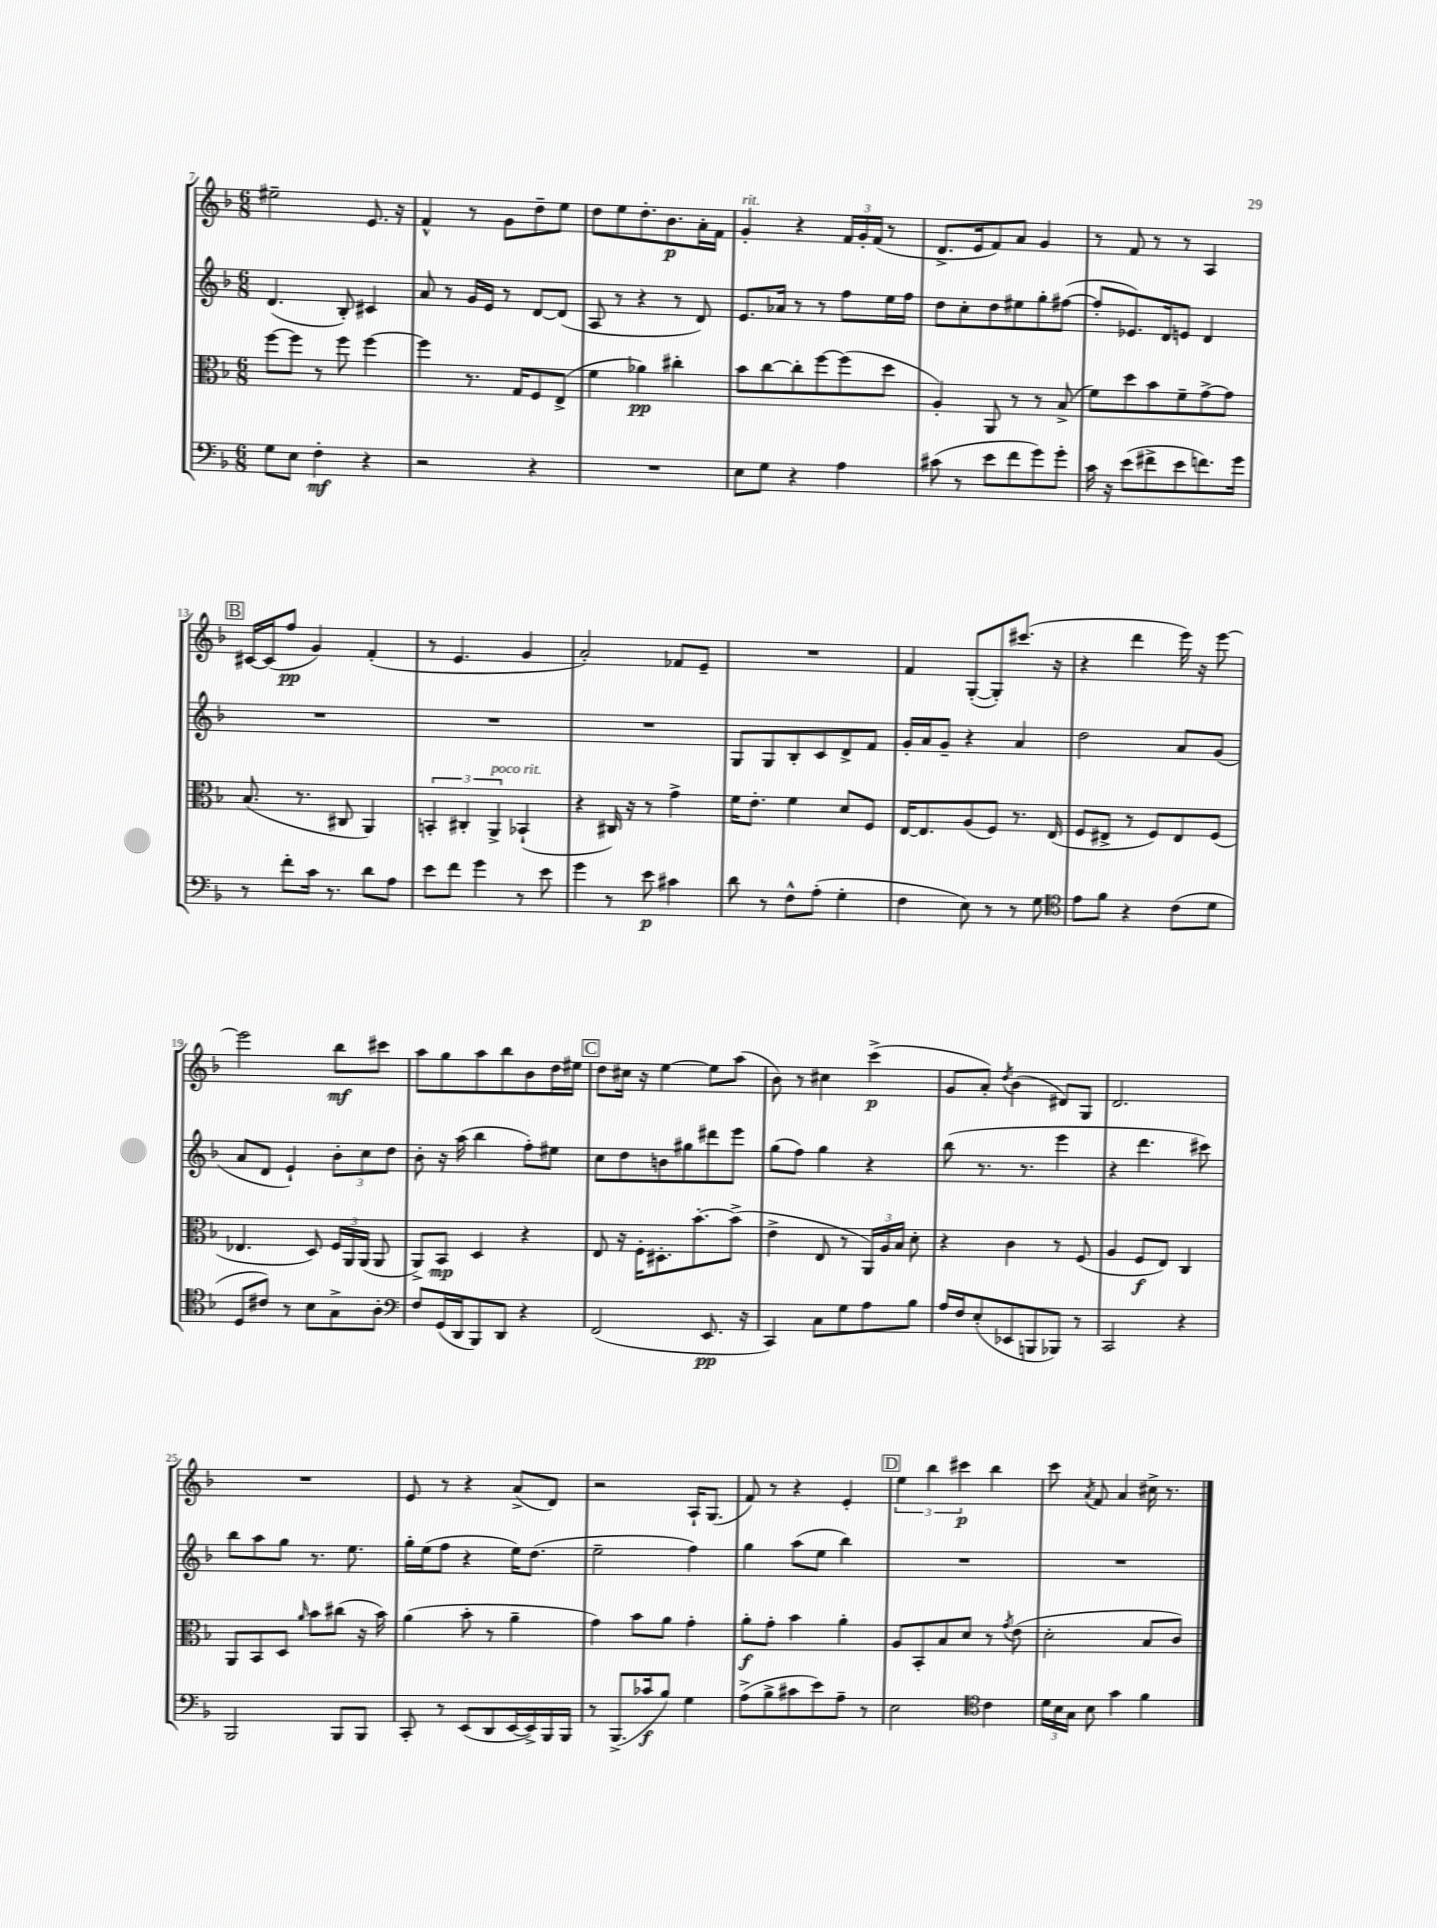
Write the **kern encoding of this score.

**kern	**dynam	**kern	**dynam	**kern	**kern	**dynam
*part4	*part4	*part3	*part3	*part2	*part1	*part1
*staff4	*staff4	*staff3	*staff3	*staff2	*staff1	*staff1
*clefF4	*	*clefC3	*	*clefG2	*clefG2	*
*k[b-]	*	*k[b-]	*	*k[b-]	*k[b-]	*
*M6/8	*	*M6/8	*	*M6/8	*M6/8	*
=7	=7	=7	=7	=7	=7	=7
8G\L	.	[8ff\L	.	(4.d/	2ee#X~\	.
8E\J	.	8ff\J]	.	.	.	.
4F'\	mf	8r	.	.	.	.
.	.	8ff\	.	8B-'/)	.	.
4r	.	[4ff\	.	4c#X/	8.e/	.
.	.	.	.	.	16r	.
=8	=8	=8	=8	=8	=8	=8
2r	.	4ff\]	.	8a/	4f^^/	.
.	.	.	.	8r	.	.
.	.	8.r	.	16g/LL	8r	.
.	.	.	.	16e/JJ	.	.
.	.	.	.	8r	8g\L	.
.	.	16G/KL	.	.	.	.
4r	.	8F/	.	[8d/L	8dd~\	.
.	.	(8E^/J	.	(8d/J]	8ee\J	.
=9	=9	=9	=9	=9	=9	=9
2.r	.	4f\	.	8A/	8dd\L	.
.	.	.	.	8r	8ee\	.
.	.	4a-X\)	pp	4r	8.dd'\	.
.	.	.	.	.	8.b-\	p
.	.	4cc#X'\	.	8r	.	.
.	.	.	.	8d/)	16a'\L	.
.	.	.	.	.	16f\JJ	.
=10	=10	=10	=10	=10	=10	=10
!	!	!	!	!	!LO:TX:a:i:t=rit.	!
8E\L	.	8b-\L	.	8.e/L	4g'/	.
8G\J	.	[8cc\	.	.	.	.
.	.	.	.	16a-X/Jk	.	.
4r	.	8cc'\]	.	8r	4r	.
.	.	[8ff\	.	8r	.	.
4A\	.	(8ff\]	.	8ff\L	24f/LL	.
.	.	.	.	.	24g'/	.
.	.	.	.	.	(24f/JJ	.
.	.	8dd\J	.	16ee\L	8r	.
.	.	.	.	16ff\JJ	.	.
=11	=11	=11	=11	=11	=11	=11
(8c#X\	.	4A'/)	.	8dd\L	8.d^/L	.
8r	.	.	.	8cc'\	.	.
.	.	.	.	.	16e/k	.
8e\L	.	8AA/	.	8dd\	8f/)	.
8f\	.	8r	.	8ee#X\	8a/J	.
8g\)	.	8r	.	8gg'\	4g/	.
8g'\J	.	(8B-^/	.	([8ff#X\J	.	.
=12	=12	=12	=12	=12	=12	=12
16c\	.	8f\L)	.	8ff#'/L]	8r	.
16r	.	.	.	.	.	.
(8e\L	.	8dd\	.	8.e-X/)	8f/	.
8f#X^\	.	8b-\	.	.	8r	.
.	.	.	.	16d/k	.	.
8e\	.	8f~\	.	8en/J	8r	.
8.fn\)	.	[8g^\	.	4d/	4A/	.
.	.	8g\J]	.	.	.	.
16g\Jk	.	.	.	.	.	.
!!LO:LB:g=z
!!LO:REH:place=s1:t=B
=13	=13	=13	=13	=13	=13	=13
8r	.	(8.B-/	.	2.r	[16c#X/LL	.
.	.	.	.	.	(16c#/J]	.
8f'\L	.	.	.	.	8ff/J	pp
.	.	8.r	.	.	.	.
16c\Jk	.	.	.	.	4g/)	.
8.r	.	.	.	.	.	.
.	.	8C#X/	.	.	.	.
8d\L	.	4AA/)	.	.	(4f'/	.
8A\J	.	.	.	.	.	.
=14	=14	=14	=14	=14	=14	=14
8e\L	.	6BBn'/	.	2.r	8r	.
8f\J	.	.	.	.	4.e/	.
.	.	6C#X'/	.	.	.	.
4g\	.	.	.	.	.	.
!	!	!LO:TX:a:i:t=poco rit.	!	!	!	!
.	.	6AA^/	.	.	.	.
8r	.	(4BB-X`/	.	.	4g/	.
8e\	.	.	.	.	.	.
=15	=15	=15	=15	=15	=15	=15
4g\	.	4r	.	2.r	2a'/)	.
8r	.	16C#X/)	.	.	.	.
.	.	16r	.	.	.	.
8e\	p	8r	.	.	.	.
4c#X\	.	4g^\	.	.	8f-X/L	.
.	.	.	.	.	8e~/J	.
=16	=16	=16	=16	=16	=16	=16
8d\	.	16f\KL	.	8G/L	2.r	.
.	.	8.e'\J	.	.	.	.
8r	.	.	.	8G/	.	.
8F^^\L	.	4f\	.	8B-'/	.	.
(8A'\J	.	.	.	8c/	.	.
4G'\	.	8d/L	.	8d^/	.	.
.	.	8F/J	.	8f/J	.	.
=17	=17	=17	=17	=17	=17	=17
4F\	.	[16E/KL	.	16g'/LL	4f/	.
.	.	8.E/]	.	16a/J	.	.
.	.	.	.	8g~/J	.	.
8E\)	.	(8A/	.	4r	([8G'/L	.
8r	.	8F/J)	.	.	8G'/])	.
8r	.	8.r	.	4a/	(8.ccc#X/J	.
8G\	.	.	.	.	.	.
.	.	(16E/	.	.	16r	.
=18	=18	=18	=18	=18	=18	=18
*clefC4	*	*	*	*	*	*
8e\L	.	8F/L	.	2dd\	4r	.
8f\J	.	8E#X^/J	.	.	.	.
4r	.	8r	.	.	4ddd\	.
.	.	8F/L)	.	.	.	.
(8c\L	.	8E#/	.	8a/L	16eee\)	.
.	.	.	.	.	16r	.
8d\J	.	(8F/J	.	(8g/J	[8eee\	.
!!LO:LB:g=z
=19	=19	=19	=19	=19	=19	=19
8D/L	.	4.E-X/	.	8a/L	2eee\]	.
8c#X/J)	.	.	.	8d/J	.	.
8r	.	.	.	4e`/)	.	.
8B-\L	.	8D/)	.	.	.	.
8G^\	.	24F/LL	.	12b-'\L	8bb-\L	mf
.	.	24AA/	.	.	.	.
.	.	(24AA/JJ	.	12cc\	.	.
8A'\J	.	8AA/	.	.	8ccc#X\J	.
.	.	.	.	12dd\J	.	.
=20	=20	=20	=20	=20	=20	=20
*clefF4	*	*	*	*	*	*
8F/L	.	8AA^/L)	.	8b-'\	8aa\L	.
(16GG/L	.	8BB-/J	mp	16r	8gg\	.
16DD/J	.	.	.	(16aa\	.	.
8BBB-/)	.	4D/	.	4bb-\	8aa\	.
8DD/J	.	.	.	.	8bb-\	.
4r	.	4r	.	8ff'\L)	8b-\	.
.	.	.	.	8ee#X\J	16dd\L	.
.	.	.	.	.	16ee#X\JJ	.
!!LO:REH:place=s1:t=C
=21	=21	=21	=21	=21	=21	=21
(2FF/	.	8E/	.	8cc\L	8dd\L	.
.	.	16r	.	8dd\	16cc#X\Jk	.
.	.	16F'\KL	.	.	16r	.
.	.	8.D#X'\	.	8bn\	[4ee\	.
.	.	.	.	8gg#X\	.	.
.	.	[8.b-'\	.	.	.	.
8.EE/	pp	.	.	8ddd#X\	8ee\L]	.
.	.	(8b-^\J]	.	8eee\J	(8aa\J	.
16r	.	.	.	.	.	.
=22	=22	=22	=22	=22	=22	=22
4CC/)	.	4e^\	.	(8gg\L	8b-\)	.
.	.	.	.	8ff\J)	8r	.
8C\L	.	8E/	.	4gg\	4cc#X\	.
8G\	.	8r	.	.	.	.
8A\	.	24AA/LL)	.	4r	(4ccc^\	p
.	.	24A/	.	.	.	.
.	.	24B-/JJ	.	.	.	.
8B-\J	.	8d'\	.	.	.	.
=23	=23	=23	=23	=23	=23	=23
16A/LL	.	4r	.	(8bb-\	8g/L	.
16F/J	.	.	.	.	.	.
(8E'/	.	.	.	8.r	8a'/J)	.
.	.	.	.	.	8qdd/	.
8EE-X/	.	4c\	.	.	(4b-\	.
.	.	.	.	8.r	.	.
8BBBn/	.	.	.	.	.	.
8BBB-X/J)	.	8r	.	4eee\	8d#X/L)	.
8r	.	(8F/	.	.	8G/J	.
=24	=24	=24	=24	=24	=24	=24
2CC/	.	4A/	.	4r	2.d/	.
.	.	8F/L	f	4.ddd\	.	.
.	.	8E/J)	.	.	.	.
4r	.	4C/	.	.	.	.
.	.	.	.	8ccc#X\)	.	.
!!LO:LB:g=z
=25	=25	=25	=25	=25	=25	=25
2BBB-/	.	8AA/L	.	8bb-\L	2.r	.
.	.	8BB-/	.	8aa\	.	.
.	.	8D/J	.	8gg\J	.	.
.	.	16qqa/	.	.	.	.
.	.	8b-\L	.	8.r	.	.
8BBB-/L	.	(8cc#X\J	.	.	.	.
.	.	.	.	8.ee\	.	.
8BBB-/J	.	16r	.	.	.	.
.	.	16b-\)	.	.	.	.
=26	=26	=26	=26	=26	=26	=26
8CC'/	.	(4a\	.	16gg'\LL	8e/	.
.	.	.	.	(16ee\J	.	.
8r	.	.	.	8ff\J	8r	.
(8EE/L	.	8b-'\	.	4r	4r	.
8DD/	.	8r	.	.	.	.
[16EE/L	.	4a~\	.	16ee\KL)	(8a^/L	.
16EE^/])	.	.	.	(8.dd\J	.	.
16BBB-/	.	.	.	.	8d/J)	.
16BBB-/JJ	.	.	.	.	.	.
=27	=27	=27	=27	=27	=27	=27
8r	.	4g\)	.	2ee~\	2r	.
(8.BBB-^/L	.	.	.	.	.	.
.	.	8b-\L	.	.	.	.
16c-X/k	f	.	.	.	.	.
8B-/J)	.	8a\J	.	.	.	.
4G\	.	4g'\	.	4ff\)	16A`/KL	.
.	.	.	.	.	(8.G/J	.
=28	=28	=28	=28	=28	=28	=28
(8A^\L	.	8a'\L	f	4gg\	8f/)	.
8B-^\	.	8g'\J	.	.	8r	.
8c#X\	.	4b-\	.	(8aa\L	4r	.
8e\)	.	.	.	8ee\J	.	.
8A~\J	.	4a'\	.	4bb-\)	4e'/	.
8r	.	.	.	.	.	.
!!LO:REH:place=s1:t=D
=29	=29	=29	=29	=29	=29	=29
2E\	.	8A/L	.	2.r	6ee\	.
.	.	8BB-'/	.	.	.	.
.	.	.	.	.	6bb-\	.
.	.	8B-/	.	.	.	.
.	.	.	.	.	6ccc#X\	p
.	.	8d/J	.	.	.	.
*clefC4	*	*	*	*	*	*
4c\	.	8r	.	.	4bb-\	.
.	.	8qg/	.	.	.	.
.	.	(8e\	.	.	.	.
=30	=30	=30	=30	=30	=30	=30
24d\LL	.	2d'\	.	2.r	8ccc\	.
24B-\	.	.	.	.	.	.
24G\JJ	.	.	.	.	.	.
.	.	.	.	.	8qa/	.
8B-\	.	.	.	.	8f/	.
4g\	.	.	.	.	4a/	.
4f\	.	8B-/L	.	.	16cc#X^\	.
.	.	.	.	.	8.r	.
.	.	8c/J)	.	.	.	.
==	==	==	==	==	==	==
*-	*-	*-	*-	*-	*-	*-
